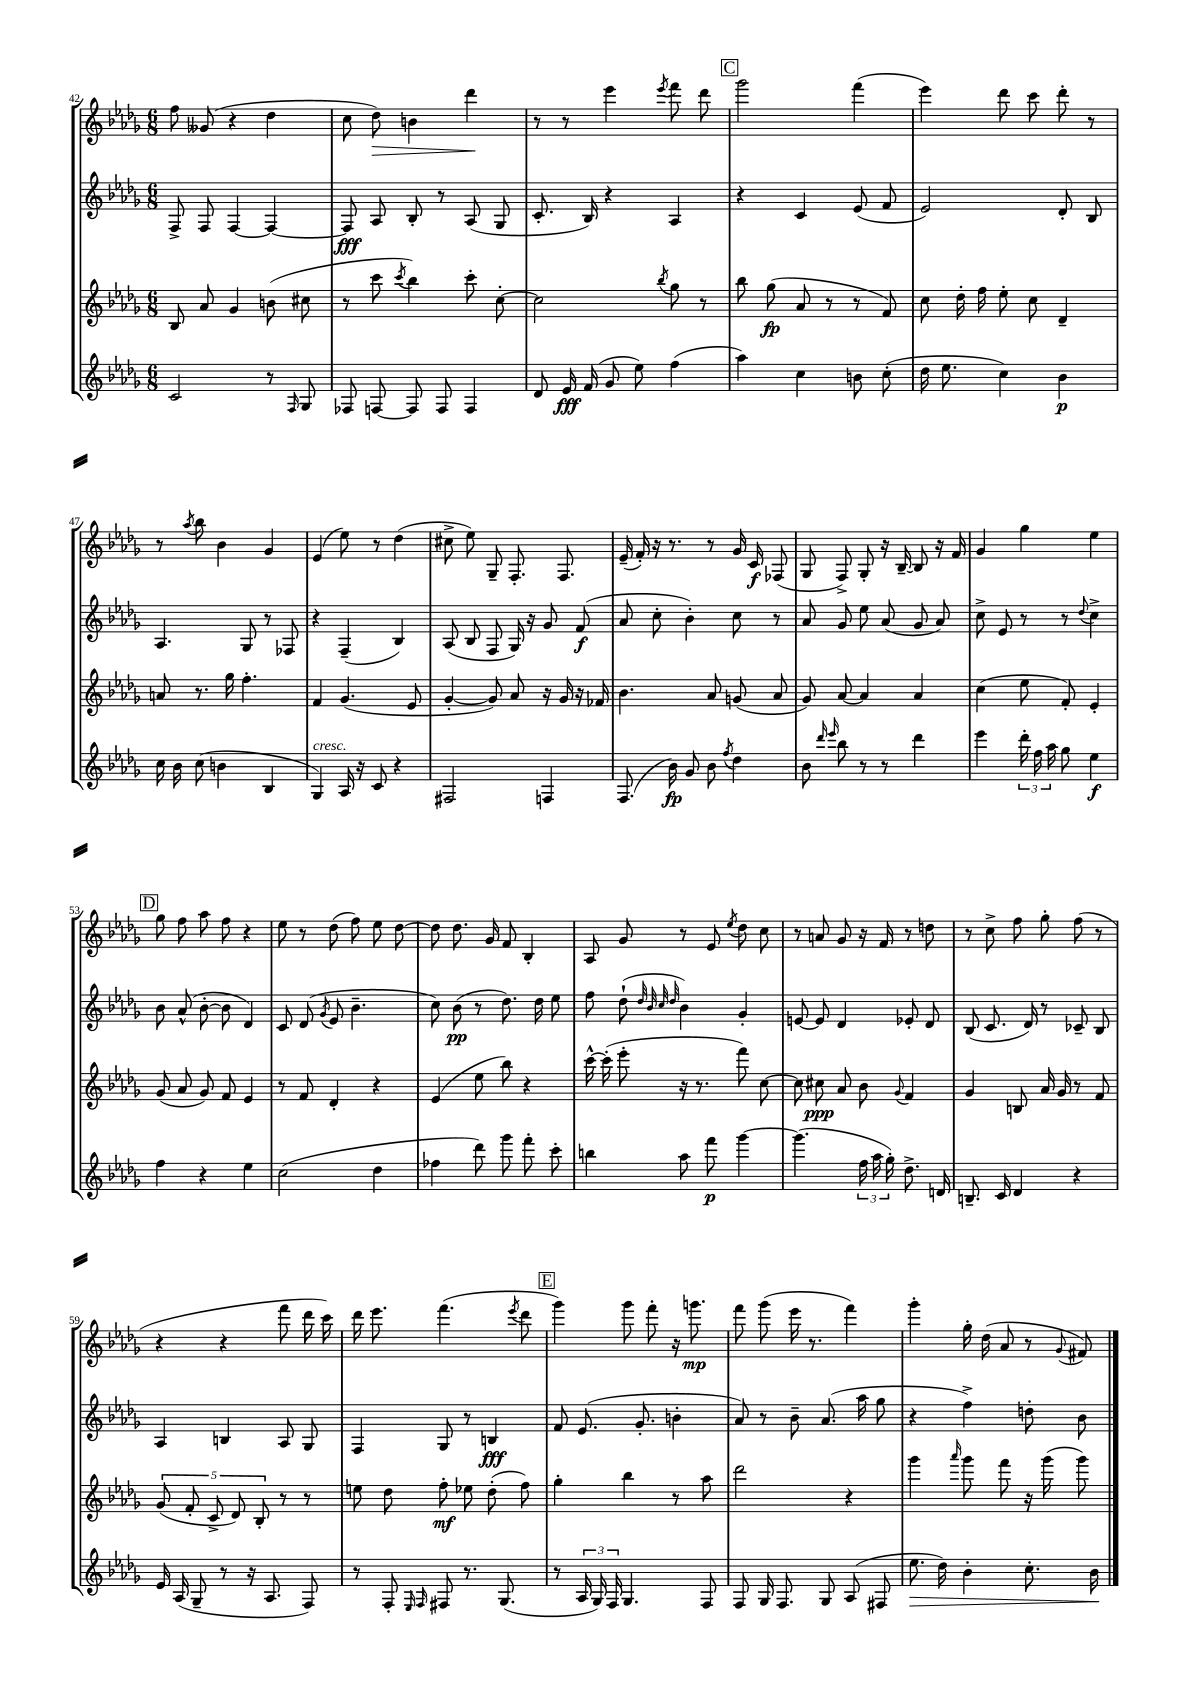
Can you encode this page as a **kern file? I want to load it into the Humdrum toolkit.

**kern	**kern	**kern	**kern
*staff4	*staff3	*staff2	*staff1
*clefG2	*clefG2	*clefG2	*clefG2
*k[b-e-a-d-g-]	*k[b-e-a-d-g-]	*k[b-e-a-d-g-]	*k[b-e-a-d-g-]
*M6/8	*M6/8	*M6/8	*M6/8
2c/	8B-/	8F^/	8ff\
.	8a-/	8F/	(8g--/
.	4g-/	[4F/	4r
8r	(8b\	4F/_	4dd-\
16qqF/	.	.	.
8G-/	8cc#\	.	.
=	=	=	=
8F-/	8r	8F/]	8cc\
[8F/	8ccc\	8A-/	8dd-\)
.	8qccc/	.	.
8F/]	4bb-\)	8B-'/	4b\
8F/	.	8r	.
4F/	8ccc'\	(8A-/	4ddd-\
.	[8cc'\	8G-/	.
=	=	=	=
8d-/	2cc\]	8.c'/	8r
16e-/	.	.	8r
(16f/	.	16B-/)	.
8g-/	.	4r	4eee-\
8ee-\)	.	.	.
.	8qbb-/	.	8qeee-/
(4ff\	8gg-\	4A-/	8fff\
.	8r	.	8ddd-\
=	=	=	=
4aa-\)	8bb-\	4r	2ggg-\
.	(8gg-\	.	.
4cc\	8a-/	4c/	.
.	8r	.	.
8b\	8r	(8e-/	(4fff\
(8cc'\	8f/)	8f/	.
=	=	=	=
16dd-\	8cc\	2e-/)	4eee-\)
8.ee-\	.	.	.
.	16dd-'\	.	.
.	16ff\	.	.
4cc\)	8ee-'\	.	8ddd-\
.	8cc\	.	8ccc\
4b-\	4d-~/	8d-'/	8ddd-'\
.	.	8B-/	8r
=	=	=	=
16cc\	8a/	4.A-/	8r
16b-\	.	.	.
.	.	.	8qaa-/
(8cc\	8.r	.	8bb-\
4b\	.	.	4b-\
.	16gg-\	.	.
.	4.ff'\	8G-/	.
4B-/	.	8r	4g-/
.	.	8F-/	.
=	=	=	=
4G-/)	4f/	4r	(4e-/
16A-/	(4.g-/	(4F~/	8ee-\)
16r	.	.	.
8c/	.	.	8r
4r	.	4B-/)	(4dd-\
.	8e-/	.	.
=	=	=	=
2F#/	[4g-'/	(8A-/	8cc#^\
.	.	8B-/	8ee-\)
.	8g-/])	8F/	8G-~/
.	8a-/	16G-/)	8.F'/
.	.	16r	.
4F/	16r	8g-/	.
.	16g-/	.	8.F/
.	16r	(8f/	.
.	16f-/	.	.
=	=	=	=
(8.F/	4.b-\	8a-/	(16e-~/
.	.	.	16f'/)
.	.	8cc'\	16r
16b-\)	.	.	8.r
8g-/	.	4b-'\)	.
8b-\	8a-/	.	8r
8qff/	.	.	.
4dd-\	(8g/	8cc\	16g-/
.	.	.	16c/
.	8a-/	8r	(8F-/
=	=	=	=
8b-\	8g-/)	8a-/	8G-/
16qqddd-/	.	.	.
16qqeee-/	.	.	.
8bb-\	[8a-/	8g-/	8F^/)
8r	4a-/]	8ee-\	8G-'/
8r	.	(8a-/	16r
.	.	.	[16B-~/
4ddd-\	4a-/	8g-/	8B-/]
.	.	8a-/)	16r
.	.	.	16f/
=	=	=	=
4eee-\	(4cc\	8cc^\	4g-/
.	.	8e-/	.
24ddd-'\	8ee-\	8r	4gg-\
24ff\	.	.	.
24aa-\	.	.	.
8gg-\	8f'/)	8r	.
.	.	8qqdd-/	.
4ee-\	4e-'/	4cc^\	4ee-\
=	=	=	=
4ff\	(8g-/	8b-\	8gg-\
.	8a-/	(8a-^^/	8ff\
4r	8g-/)	[8b-'\	8aa-\
.	8f/	8b-\]	8ff\
4ee-\	4e-/	4d-/)	4r
=	=	=	=
(2cc\	8r	8c/	8ee-\
.	8f/	(8d-/	8r
.	.	8qg-/	.
.	4d-'/	8e-/	(8dd-\
.	.	4.b-~\	8ff\)
4dd-\	4r	.	8ee-\
.	.	.	[8dd-\
=	=	=	=
4ff-\	(4e-/	8cc\)	8dd-\]
.	.	(8b-\	8.dd-\
8ddd-\)	8ee-\	8r	.
.	.	.	16g-/
8ggg-\	8bb-\)	8.dd-\)	8f/
8fff'\	4r	.	4B-'/
.	.	16dd-\	.
8ccc'\	.	8ee-\	.
=	=	=	=
4bb\	[16ccc^^\	8ff\	8A-/
.	(16ccc'\]	.	.
.	8eee-'\	(8dd-`\	8g-/
.	.	32qqdd-/	.
.	.	32qqb-/	.
.	.	32qqcc/	.
.	.	32qqdd-/	.
8aa-\	16r	4b-\)	8r
.	8.r	.	.
8fff\	.	.	8e-/
.	.	.	8qee-/
[4ggg-\	8fff\)	4g-'/	8dd-\
.	[8cc\	.	8cc\
=	=	=	=
(4.ggg-\]	8cc\]	[8e/	8r
.	8cc#\	8e/]	8a/
.	8a-/	4d-/	8g-/
24ff\	8b-\	.	16r
24aa-\	.	.	.
.	.	.	16f/
24gg-'\)	.	.	.
.	8qqg-/	.	.
8.dd-^\	4f/	8e-'/	8r
.	.	8d-/	8dd\
16d/	.	.	.
=	=	=	=
8.B~/	4g-/	(8B-/	8r
.	.	8.c/	8cc^\
16c/	.	.	.
4d-/	8B/	.	8ff\
.	.	16d-/)	.
.	16a-/	8r	8gg-'\
.	16g-/	.	.
4r	8r	8c-~/	(8ff\
.	8f/	8B-/	8r
=	=	=	=
16e-/	(10g-/	4A-/	4r
(16A-/	.	.	.
.	10f'/	.	.
8G-~/	.	.	.
.	10c^/	.	.
8r	.	4B/	4r
.	10d-/)	.	.
16r	.	.	.
.	10B-'/	.	.
8.A-/	.	.	.
.	8r	8A-/	8fff\
8F/)	8r	8G-/	16ddd-\
.	.	.	16ccc\)
=	=	=	=
8r	8ee\	4F/	16ddd-\
.	.	.	8.eee-\
8F'/	8dd-\	.	.
16qqE-/	.	.	.
16qqF/	.	.	.
8F#/	8ff'\	8G-/	(4.fff\
8.r	8ee-\	8r	.
.	(8dd-'\	4B/	.
(8.G-/	.	.	.
.	.	.	8qeee-/
.	8ff\)	.	8ddd-\
=	=	=	=
8r	4gg-'\	8f/	4ggg-\)
24A-/	.	(8.e-/	.
24G-/)	.	.	.
24F/	.	.	.
4.G-/	4bb-\	.	8ggg-\
.	.	8.g-'/	.
.	.	.	8fff'\
.	8r	4b'\	16r
.	.	.	8.ggg\
8F/	8aa-\	.	.
=	=	=	=
8F/	2ddd-\	8a-/)	8fff\
16G-/	.	8r	(8ggg-\
8.F/	.	.	.
.	.	8b-~\	16eee-\
.	.	.	8.r
8G-/	.	(8.a-/	.
(8A-/	4r	.	4fff\)
.	.	16aa-\	.
8F#/	.	8gg-\	.
=	=	=	=
8.ee-\	4ggg-\	4r	4ggg-'\
16dd-\)	.	.	.
.	16qqaaa-/	.	.
4b-'\	8ggg-\	4ff^\)	16gg-'\
.	.	.	(16dd-\
.	8fff\	.	8a-/
8.cc'\	16r	8dd'\	8r
.	(16ggg-\	.	.
.	.	.	8qqg-/
.	8ggg-\)	8b-\	8f#/)
16b-\	.	.	.
==	==	==	==
*-	*-	*-	*-
